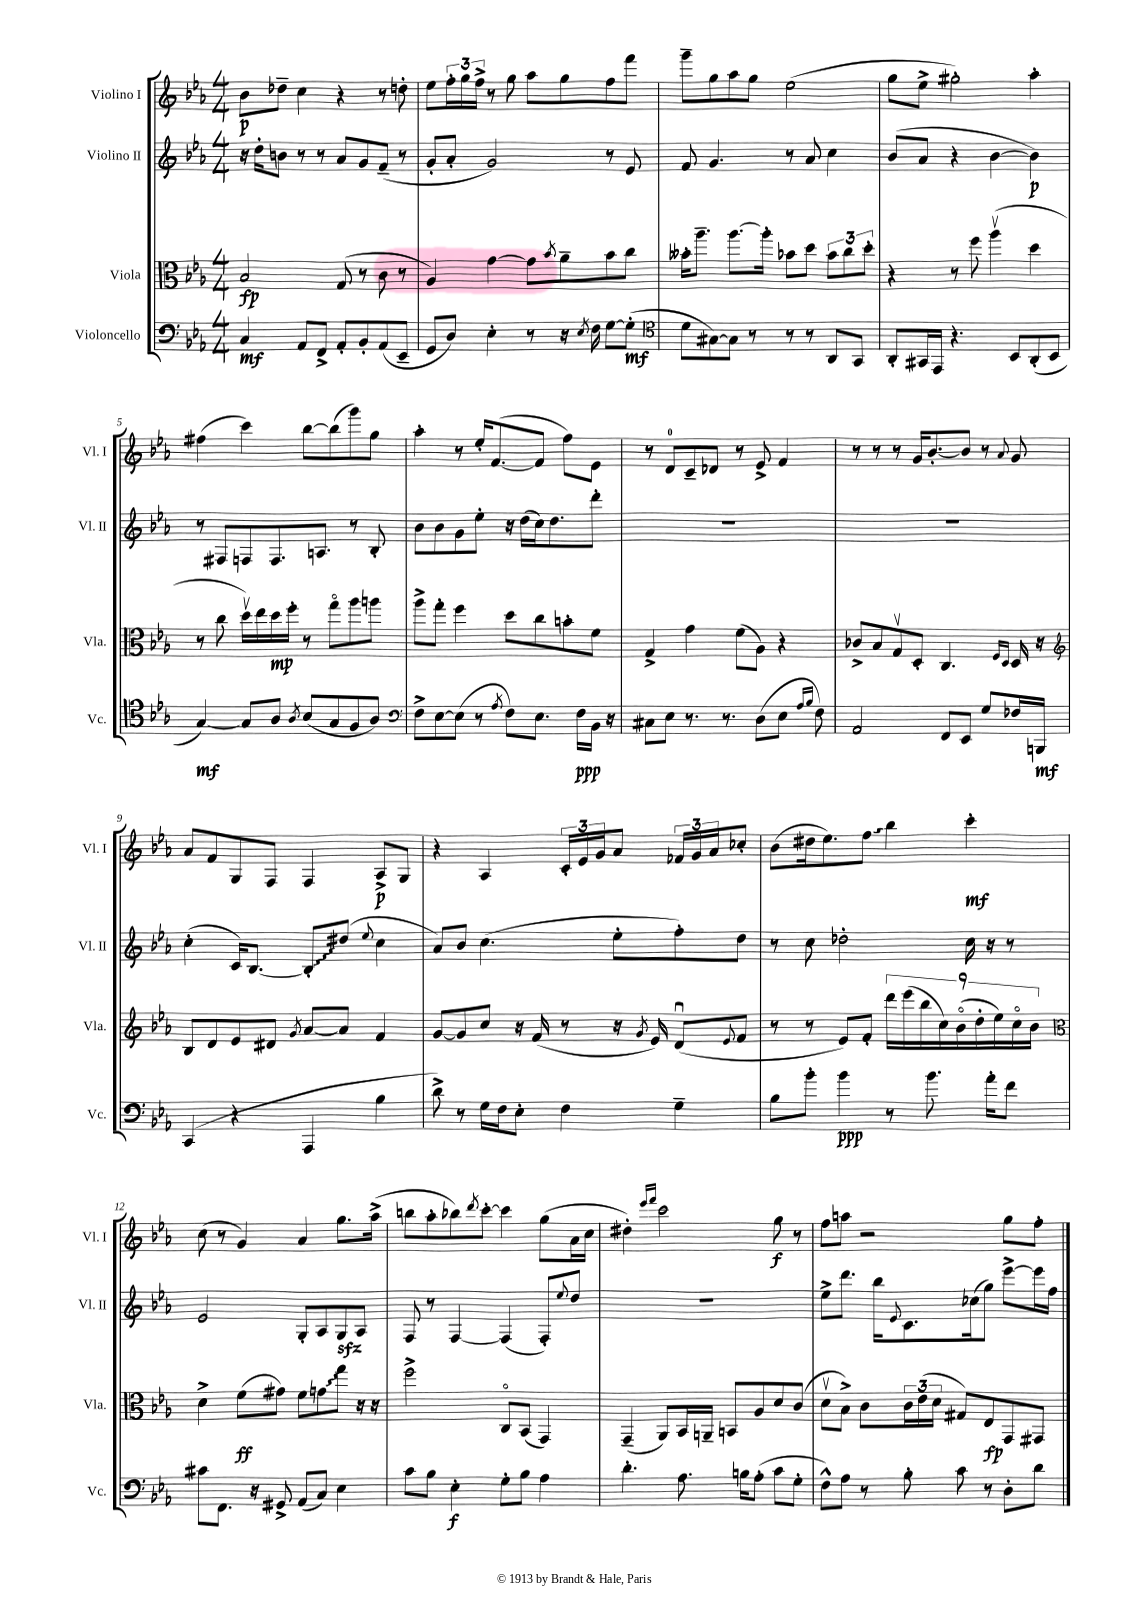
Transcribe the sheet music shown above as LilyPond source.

<<
\new StaffGroup <<
\new Staff = "s0" \with { instrumentName = "Violino I" shortInstrumentName = "Vl. I" } {
    \clef treble \key ees \major \numericTimeSignature \time 4/4
    bes'8\p des''8-- c''4 r4 r8 d''8-. |
    ees''8 \tuplet 3/2 { f''16-. g''16 f''16-> } r8 g''8 aes''8 g''8 f''8 f'''8 |
    g'''8-- g''8 aes''8 g''8 ees''2( |
    g''8 ees''8-> gis''2-.) aes''4-. |
    fis''4( c'''4) bes''8~ bes''8( g'''8) g''8 |
    aes''4-. r8 ees''16-. f'8.~( f'8 f''8) ees'8 |
    r8 d'8-0 c'8-- des'8 r8 ees'8-> f'4 |
    r8 r8 r8 g'16 bes'8.~-. bes'8 r8 \appoggiatura { aes'8 } g'8 |
    aes'8 f'8 g8 f8 f4 aes8->\p g8 |
    r4 aes4 \tuplet 3/2 { c'16-. ees'16 g'16 } aes'8 \tuplet 3/2 { fes'16 g'16 aes'16 } ces''8-. |
    bes'8( dis''16 ees''8.) \once \override Glissando.style = #'zigzag f''8\glissando bes''4 c'''4-.\mf |
    c''8( r8 g'4) aes'4 g''8. aes''16->( |
    b''8 aes''8-. bes''8) \acciaccatura { d'''8 } c'''8~-. c'''4 g''8( aes'16 c''16 |
    dis''4-.) \grace { ees'''16 f'''16 } c'''2 g''8\f r8 |
    f''8 a''8 r2 g''8 f''8-. \bar "|." |
}
\new Staff = "s1" \with { instrumentName = "Violino II" shortInstrumentName = "Vl. II" } {
    \clef treble \key ees \major \numericTimeSignature \time 4/4
    r16 d''16-. b'8 r8 r8 aes'8 g'8 f'8--( r8 |
    g'8-. aes'8-. g'2) r8 ees'8 |
    f'8 g'4. r8 aes'8 c''4 |
    bes'8( aes'8 r4 bes'4~ bes'4\p) |
    r8 fis8 f8 f8. a8. r8 bes8-. |
    bes'8 bes'8 g'8 ees''8-. r16 d''16( c''16) d''8. d'''8-. |
    R1 |
    R1 |
    c''4-.( c'16) bes8.~ \once \override Glissando.style = #'zigzag bes8-.\glissando dis''8( \appoggiatura { ees''8 } c''4 |
    aes'8) bes'8 c''4.( ees''8-. f''8-.) d''8 |
    r8 c''8 des''2-. c''16 r16 r8 |
    ees'2 g8-. aes8 g8\sfz aes8 |
    f8 r8 f4~ f4( f8-.) \appoggiatura { ees''8 } d''8 |
    R1 |
    ees''8-> d'''8. bes''16 \appoggiatura { ees'8 } c'8. ces''16( g''8) ees'''8~-> ees'''16 f''16 \bar "|." |
}
\new Staff = "s2" \with { instrumentName = "Viola" shortInstrumentName = "Vla." } {
    \clef alto \key ees \major \numericTimeSignature \time 4/4
    bes2\fp g8( r8 c'8 r8 |
    aes4) g'4~ g'8 \acciaccatura { bes'8 } aes'8-- bes'8 c''8 |
    beses'16-. aes''8.-- aes''8.~ aes''16-. bes'8 d''8 \tuplet 3/2 { bes'8 c''8 d''8-. } |
    r4 r8 f''8 aes''4\upbow( d''4 |
    r8 c''8 d''16\upbow) ees''16 d''16\mp f''16-. r8 g''8\flageolet aes''8 a''8 |
    aes''8-> g''8-. f''4 d''8 c''8 b'8-. f'8 |
    g4-> g'4 f'8( aes8) r4 |
    ces'8-> bes8 g8\upbow d8-. c4. \grace { f16 d16 } d16 r16 |
    \clef treble bes8 d'8 ees'8 dis'8 \acciaccatura { g'8 } aes'8~ aes'8 f'4 |
    g'8~ g'8 c''8 r16 f'16( r8 r16 \acciaccatura { g'8 } ees'16) d'8\downbow( \appoggiatura { ees'8 } f'8 |
    r8 r8 ees'8) f'8-. \tuplet 9/8 { d'''16 ees'''16( bes''16 c''16) bes'16\flageolet( d''16-. ees''16) c''16\flageolet bes'16 } |
    \clef alto d'4-> f'8\ff( gis'8) f'8 \once \override Glissando.style = #'zigzag g'8\glissando g''8 r16 r16 |
    f''2-> c8\flageolet bes,8( g,4) |
    g,4--( aes,8) bes,16 a,16-- b,8 aes8 d'8 c'8( |
    d'8\upbow bes8->) c'8 \tuplet 3/2 { c'16 ees'16( d'16 } gis8) ees8\fp g,8 gis,8 \bar "|." |
}
\new Staff = "s3" \with { instrumentName = "Violoncello" shortInstrumentName = "Vc." } {
    \clef bass \key ees \major \numericTimeSignature \time 4/4
    c4\mf aes,8 f,8-> aes,8-. bes,8-. aes,8( ees,8-- |
    g,8 d8) ees4-. r8 r16 \acciaccatura { ees8 } f16 g8~ g8-.\mf( |
    \clef tenor d'8 gis8~) gis8 r8 r8 r8 aes,8 g,8 |
    aes,8-. gis,16 ees,16 r4. bes,8 aes,8-.( bes,8 |
    g4~\mf) g8 aes8 \acciaccatura { aes8 } bes8( g8 f8 aes8) |
    \clef bass f8-> ees8~ ees8( r8 \acciaccatura { aes8 } f8) ees8. f16\ppp bes,16 r16 |
    cis8 ees8 r8. r8. d8( ees8 \grace { aes16 bes16 } f8) |
    aes,2 f,8 ees,8 g8 fes16 b,,16\mf |
    c,4( r4 aes,,4 bes4 |
    d'8->) r8 g16 f16 ees8-. f4 g4-- |
    bes8 bes'8-. bes'4\ppp r8 bes'8. aes'16-. f'8 |
    cis'8 f,8. r16 gis,8-> aes,8( c8) ees4 |
    c'8 bes8 ees4-.\f g8-. bes8 aes4 |
    d'4.-. aes8. b16 aes8-.( c'8 g8-. |
    f8-^) aes8 r8 bes8-. c'8 r8 d8-. d'8 \bar "|." |
}
>>
>>
